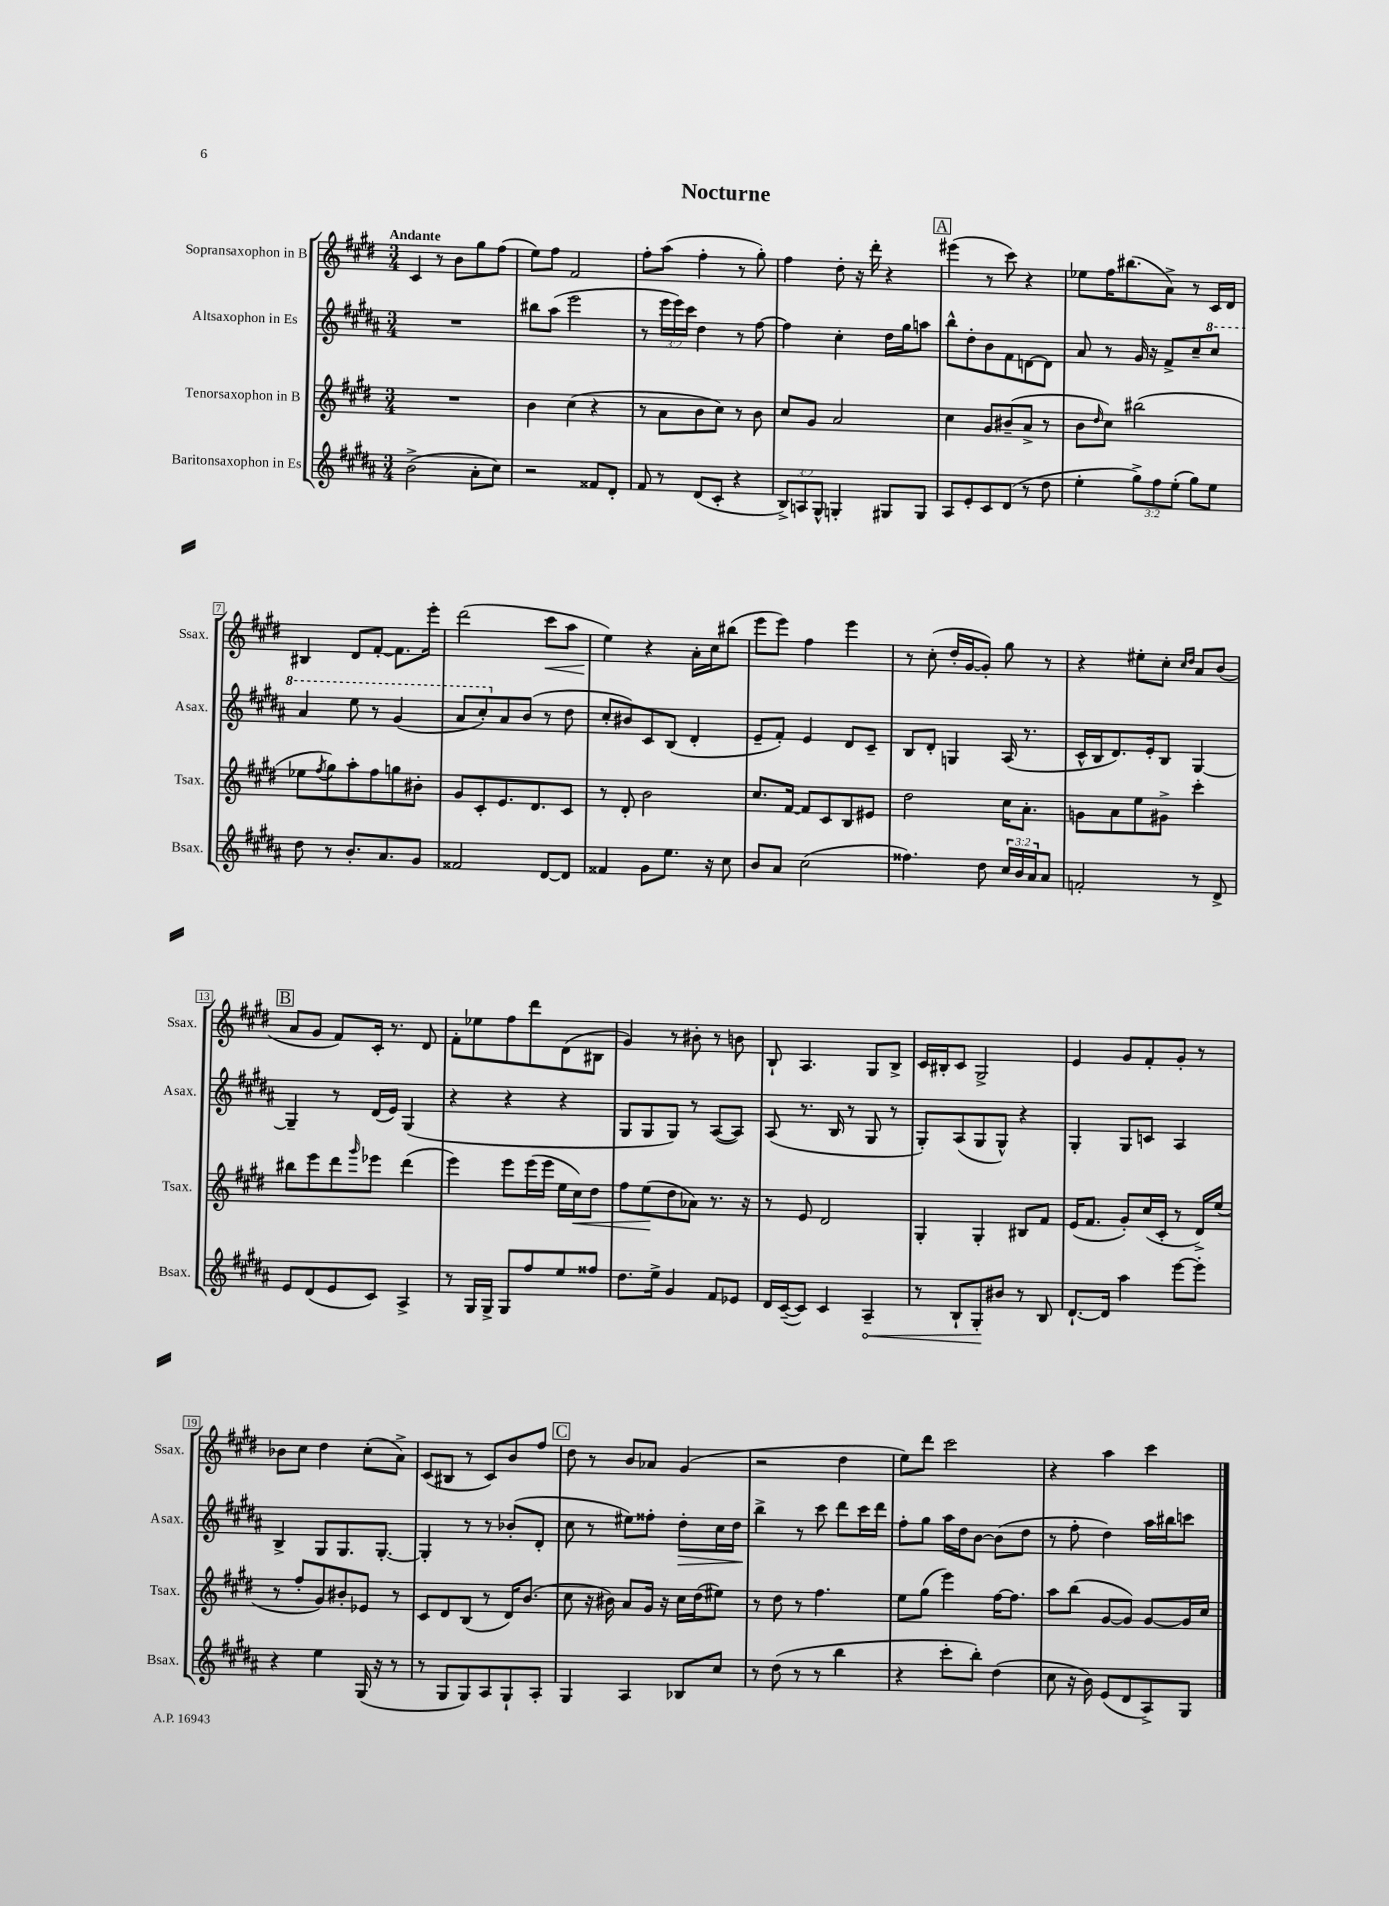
\header { title = "Nocturne" }
<<
\new StaffGroup <<
\new Staff = "s0" \with { instrumentName = "Sopransaxophon in B" shortInstrumentName = "Ssax." } {
    \clef treble \key e \major \numericTimeSignature \time 3/4 \tempo "Andante"
    cis'4 r8 b'8 gis''8 fis''8( |
    e''8) fis''8 fis'2 |
    fis''8-. a''8( fis''4-. r8 gis''8-.) |
    fis''4 dis''8-. r16 dis'''16-. r4 |
    \mark \markup { \box "A" } eis'''4( r8 cis'''8) r4 |
    ees''8 fis''16 bis''8.( a'8->) r8 cis'16 dis'16 |
    bis4 dis'8 fis'8~-. fis'8. e'''16-. |
    dis'''2( cis'''8\< a''8 |
    e''4\!) r4 a'16-. cis''16 bis''8( |
    e'''8 e'''8) fis''4 e'''4 |
    r8 cis''8-.( dis''16-. gis'16~ gis'8-.) gis''8 r8 |
    r4 eis''8-. cis''8-. \grace { cis''16 dis''16 } a'8 b'8( |
    \mark \markup { \box "B" } a'8 gis'8 fis'8) cis'16-. r8. dis'8 |
    fis'8-. ees''8 fis''8 dis'''8 dis'8( bis8 |
    gis'4) r8 bis'8-. r8 b'8 |
    b8-! a4. gis8 b8-> |
    cis'16 bis16-. cis'8 gis2-> |
    e'4 gis'8 fis'8-. gis'8-. r8 |
    bes'8 cis''8 dis''4 cis''8-.( a'8->) |
    cis'8( bis8 r8 cis'8) b'8 fis''8 |
    \mark \markup { \box "C" } dis''8 r8 b'8 aes'8 gis'4( |
    r2 dis''4 |
    e''8) dis'''8 cis'''2 |
    r4 a''4 cis'''4 \bar "|." |
}
\new Staff = "s1" \with { instrumentName = "Altsaxophon in Es" shortInstrumentName = "Asax." } {
    \clef treble \key b \major \numericTimeSignature \time 3/4 \override Staff.TupletNumber.text = #tuplet-number::calc-fraction-text
    R2. |
    bis''8 ais''8( e'''2 |
    r8 \tuplet 3/2 { e'''16 e'''16) cis'''16 } dis''4 r8 fis''8~ |
    fis''4 cis''4-. dis''16 gis''16 a''8 |
    \mark \markup { \box "A" } b''8-^ dis''8-. b'8 fis'8 d'8~ d'8 |
    ais'8 r8 gis'16 r16 fis'8-> cis''8-- \ottava #1 cis'''8 |
    ais''4 e'''8 r8 gis''4( |
    ais''8 cis'''8-.) \ottava #0 ais'8 b'8( r8 dis''8 |
    cis''8-. bis'8) cis'8 b8( dis'4-. |
    e'8-- fis'8-.) e'4 dis'8 cis'8-- |
    b8 dis'8-. g4 ais16( r8. |
    cis'16-^ b16 dis'8.) e'16-. b8 gis4~ |
    \mark \markup { \box "B" } gis4-- r8 dis'16( e'16) gis4( |
    r4 r4 r4 |
    gis8 gis8 gis8) r8 ais8~( ais8) |
    ais8( r8. b16 r8 gis8 r8 |
    gis8-.) ais8( gis8 gis8-^) r4 |
    gis4-. gis8 c'8 ais4 |
    b4-> gis8 gis8. gis8.~-. |
    gis4-. r8 r8 bes'8-.( dis'8-. |
    \mark \markup { \box "C" } cis''8 r8 eis''8) fisis''8-. dis''8-.\> cis''16 dis''16 |
    b''4->\! r8 cis'''8 dis'''8 cis'''16 dis'''16 |
    fis''8-. gis''8 ais''16 dis''16 b'8~ b'8( dis''8 |
    r8 fis''8-. dis''4) ais''16 bis''16 c'''8 \bar "|." |
}
\new Staff = "s2" \with { instrumentName = "Tenorsaxophon in B" shortInstrumentName = "Tsax." } {
    \clef treble \key e \major \numericTimeSignature \time 3/4
    R2. |
    b'4 cis''4( r4 |
    r8 a'8 b'8 cis''8) r8 b'8 |
    cis''8 gis'8 a'2 |
    \mark \markup { \box "A" } cis''4 gis'8 bis'8--( a'8-> r8 |
    b'8 \grace { dis''16 } cis''8) bis''2( |
    ees''8 \acciaccatura { fis''8 } gis''8) a''8-. fis''8 g''8 bis'8-. |
    gis'8 cis'8-. e'8. dis'8. cis'8 |
    r8 dis'8-. b'2 |
    cis''8. fis'16~ fis'8 cis'8 b8 eis'8 |
    dis''2 cis''16 a'8.-. |
    g'8 a'8 e''8 gis'8-> cis'''4-. |
    \mark \markup { \box "B" } bis''8 e'''8 dis'''8 \grace { gis'''16 } ees'''8 dis'''4( |
    e'''4) e'''8 e'''16( e'''16 e''16 cis''16\<) dis''8 |
    fis''8 e''8\!( dis''8 aes'8) r8. r16 |
    r8 e'8 dis'2 |
    gis4-. gis4-. bis8 fis'8 |
    e'16( fis'8. gis'8-.) cis''16( cis'16-. r8 dis'16->) e''16( |
    r8 fis''8-. gis'8) bis'8-. ees'8 r8 |
    cis'8 dis'8 b8( r8 dis'16) b'8.( |
    \mark \markup { \box "C" } cis''8 r16 bis'16) a'8 gis'16 r16 cis''16 dis''16( eis''8) |
    r8 dis''8 r8 fis''4. |
    e''8 gis''8( e'''4) fis''16~ fis''8. |
    a''8 b''8( gis'8~ gis'8) gis'8~ gis'16 cis''16 \bar "|." |
}
\new Staff = "s3" \with { instrumentName = "Baritonsaxophon in Es" shortInstrumentName = "Bsax." } {
    \clef treble \key b \major \numericTimeSignature \time 3/4 \override Staff.TupletNumber.text = #tuplet-number::calc-fraction-text
    b'2->( ais'8-. cis''8) |
    r2 fisis'8 dis'8-. |
    fis'8 r8 dis'8( cis'8-. r4 |
    \tuplet 3/2 { b8->) a8 gis8-^ } g4-. gis8 gis8 |
    \mark \markup { \box "A" } ais8 e'8-. cis'8 dis'8( r8 dis''8 |
    e''4-. \tuplet 3/2 { gis''8->) fis''8 e''8-.( } gis''8) e''8 |
    dis''8 r8 b'8.-. ais'8. gis'8 |
    fisis'2 dis'8~ dis'8 |
    fisis'4 gis'8 e''8. r16 cis''8 |
    b'8 ais'8 cis''2( |
    fisis''4.) dis''8 \tuplet 3/2 { cis''16 b'16 ais'16 } ais'8 |
    f'2-. r8 dis'8-> |
    \mark \markup { \box "B" } e'8 dis'8( e'8 cis'8) ais4-> |
    r8 gis16 gis16-> gis8 fis''8 e''8 fisis''8 |
    dis''8. e''16-> gis'4 fis'8 ees'8 |
    dis'16 cis'16~--( cis'8) cis'4 \once \override Hairpin.circled-tip = ##t ais4--\< |
    r8 b8-! gis8-.\! bis'8 r8 b8 |
    dis'8.~-! dis'16 ais''4 e'''8~ e'''8-. |
    r4 e''4 gis16( r16 r8 |
    r8 gis8 gis8) ais8 gis8-! ais8-. |
    \mark \markup { \box "C" } gis4 ais4 bes8 cis''8 |
    r8 dis''8( r8 r8 b''4 |
    r4 cis'''8-. b''8-.) dis''4( |
    cis''8 r16 b'16) e'8( dis'8 ais8->) gis8 \bar "|." |
}
>>
>>
\layout { \context { \Score \override BarNumber.stencil = #(make-stencil-boxer 0.1 0.3 ly:text-interface::print) } }
